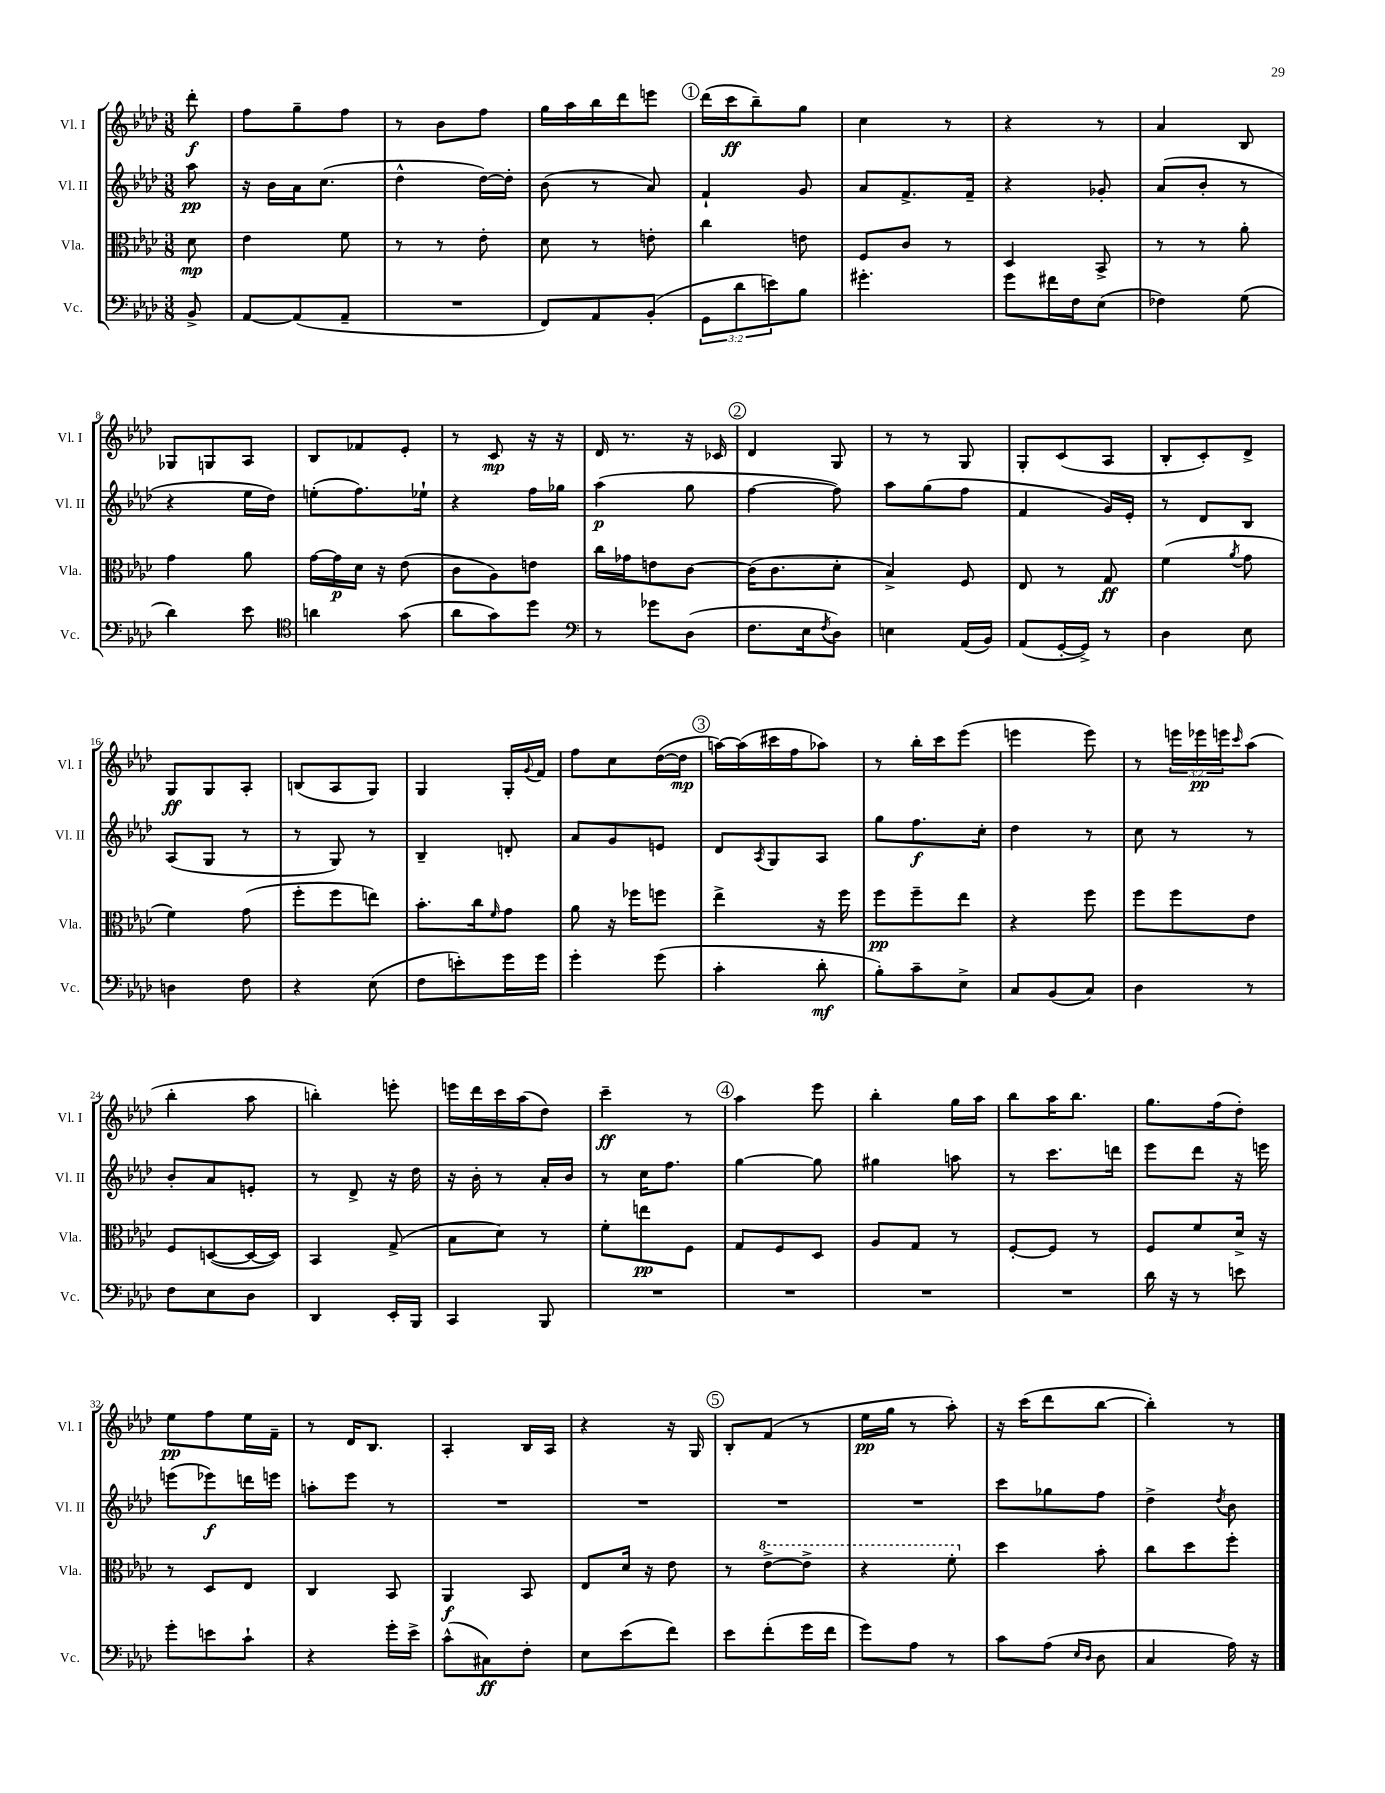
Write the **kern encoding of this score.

**kern	**dynam	**kern	**dynam	**kern	**dynam	**kern	**dynam
*part4	*part4	*part3	*part3	*part2	*part2	*part1	*part1
*staff4	*staff4	*staff3	*staff3	*staff2	*staff2	*staff1	*staff1
*I"Vc.	*	*I"Vla.	*	*I"Vl. II	*	*I"Vl. I	*
*I'Vc.	*	*I'Vla.	*	*I'Vl. II	*	*I'Vl. I	*
*clefF4	*	*clefC3	*	*clefG2	*	*clefG2	*
*k[b-e-a-d-]	*	*k[b-e-a-d-]	*	*k[b-e-a-d-]	*	*k[b-e-a-d-]	*
*M3/8	*	*M3/8	*	*M3/8	*	*M3/8	*
=	=	=	=	=	=	=	=
8BB-^/	.	8d-\	mp	8aa-\	pp	8ddd-'\	f
=1	=1	=1	=1	=1	=1	=1	=1
[8AA-/L	.	4e-\	.	16r	.	8ff\L	.
.	.	.	.	16b-\LL	.	.	.
(8AA-/]	.	.	.	16a-\J	.	8gg~\	.
.	.	.	.	(8.cc\J	.	.	.
8AA-~/J	.	8f\	.	.	.	8ff\J	.
=2	=2	=2	=2	=2	=2	=2	=2
4.r	.	8r	.	4dd-^^\	.	8r	.
.	.	8r	.	.	.	8b-\L	.
.	.	8e-'\	.	[16dd-\LL)	.	8ff\J	.
.	.	.	.	16dd-'\JJ]	.	.	.
=3	=3	=3	=3	=3	=3	=3	=3
8FF/L)	.	8d-\	.	(8b-\	.	16gg\LL	.
.	.	.	.	.	.	16aa-\	.
8AA-/	.	8r	.	8r	.	16bb-\	.
.	.	.	.	.	.	16ddd-\J	.
(8BB-'/J	.	8en'\	.	8a-/)	.	8eeen\J	.
!!LO:REH:place=s1:t=1
=4	=4	=4	=4	=4	=4	=4	=4
12GG\L	.	4cc\	.	4f`/	.	(16ddd-\LL	.
.	.	.	.	.	.	16ccc\J	ff
12d-\	.	.	.	.	.	.	.
.	.	.	.	.	.	8bb-~\)	.
12en\)	.	.	.	.	.	.	.
8B-\J	.	8en\	.	8g/	.	8gg\J	.
=5	=5	=5	=5	=5	=5	=5	=5
4.g#X'\	.	8F/L	.	8a-/L	.	4cc\	.
.	.	8c/J	.	8.f^/	.	.	.
.	.	8r	.	.	.	8r	.
.	.	.	.	16f~/Jk	.	.	.
=6	=6	=6	=6	=6	=6	=6	=6
8g\L	.	4D-/	.	4r	.	4r	.
16f#X\L	.	.	.	.	.	.	.
16F\J	.	.	.	.	.	.	.
(8E-\J	.	8BB-^/	.	8g-X'/	.	8r	.
=7	=7	=7	=7	=7	=7	=7	=7
4F-X\)	.	8r	.	(8a-/L	.	4a-/	.
.	.	8r	.	8b-'/J	.	.	.
(8G\	.	8a-'\	.	8r	.	8B-/	.
!!LO:LB:g=z
=8	=8	=8	=8	=8	=8	=8	=8
4d-\)	.	4g\	.	4r	.	8G-X/L	.
.	.	.	.	.	.	8Gn/	.
8e-\	.	8a-\	.	16ee-\LL	.	8A-/J	.
.	.	.	.	16dd-\JJ)	.	.	.
=9	=9	=9	=9	=9	=9	=9	=9
*clefC4	*	*	*	*	*	*	*
4an\	.	[16g\LL	.	(8een'\L	.	8B-/L	.
.	.	16g\]	p	.	.	.	.
.	.	16d-\JJ	.	8.ff\)	.	8f-X/	.
.	.	16r	.	.	.	.	.
(8g\	.	(8e-\	.	.	.	8e-'/J	.
.	.	.	.	16ee-X`\Jk	.	.	.
=10	=10	=10	=10	=10	=10	=10	=10
8a-\L	.	8c\L	.	4r	.	8r	.
8g\)	.	8A-\)	.	.	.	8c/	mp
8dd-\J	.	8en\J	.	16ff\LL	.	16r	.
.	.	.	.	16gg-X\JJ	.	16r	.
=11	=11	=11	=11	=11	=11	=11	=11
*clefF4	*	*	*	*	*	*	*
8r	.	16cc\LL	.	(4aa-\	p	16d-/	.
.	.	16g-X\J	.	.	.	8.r	.
8g-X\L	.	8en\	.	.	.	.	.
(8D-\J	.	[8c\J	.	8gg\	.	16r	.
.	.	.	.	.	.	16c-X/	.
!!LO:REH:place=s1:t=2
=12	=12	=12	=12	=12	=12	=12	=12
8.F\L	.	(16c\KL]	.	[4ff\	.	4d-/	.
.	.	8.c\	.	.	.	.	.
16E-\k	.	.	.	.	.	.	.
8qF/	.	.	.	.	.	.	.
8D-\J)	.	8d-'\J	.	8ff\])	.	8G/	.
=13	=13	=13	=13	=13	=13	=13	=13
4En\	.	4B-^/)	.	8aa-\L	.	8r	.
.	.	.	.	(8gg\	.	8r	.
(16AA-/LL	.	8F/	.	8ff\J	.	8G/	.
16BB-/JJ)	.	.	.	.	.	.	.
=14	=14	=14	=14	=14	=14	=14	=14
(8AA-/L	.	8E-/	.	4f/	.	8G'/L	.
[16GG'/L	.	8r	.	.	.	(8c/	.
16GG^/JJ])	.	.	.	.	.	.	.
8r	.	8G/	ff	16g/LL)	.	8A-/J	.
.	.	.	.	16e-'/JJ	.	.	.
=15	=15	=15	=15	=15	=15	=15	=15
4D-\	.	(4f\	.	8r	.	8B-'/L	.
.	.	.	.	8d-/L	.	8c'/)	.
.	.	8qa-/	.	.	.	.	.
8E-\	.	8g\	.	8B-/J	.	8d-^/J	.
!!LO:LB:g=z
=16	=16	=16	=16	=16	=16	=16	=16
4Dn\	.	4f\)	.	(8A-/L	.	8G/L	ff
.	.	.	.	8G/J	.	8G/	.
8F\	.	(8g\	.	8r	.	8A-'/J	.
=17	=17	=17	=17	=17	=17	=17	=17
4r	.	8ff'\L	.	8r	.	(8Bn/L	.
.	.	8ff\	.	8G/)	.	8A-/	.
(8E-\	.	8een\J)	.	8r	.	8G/J)	.
=18	=18	=18	=18	=18	=18	=18	=18
8F\L	.	8.b-'\L	.	4B-~/	.	4G/	.
8en'\)	.	.	.	.	.	.	.
.	.	16cc\k	.	.	.	.	.
.	.	16qqf/	.	.	.	.	.
16g\L	.	8g\J	.	8dn'/	.	16G'/LL	.
.	.	.	.	.	.	8qqg/	.
16g\JJ	.	.	.	.	.	16f/JJ	.
=19	=19	=19	=19	=19	=19	=19	=19
4g'\	.	8a-\	.	8a-/L	.	8ff\L	.
.	.	16r	.	8g/	.	8cc\	.
.	.	16ff-X\KL	.	.	.	.	.
(8g\	.	8ffn\J	.	8en/J	.	([16dd-\L	.
.	.	.	.	.	.	16dd-\JJ]	mp
!!LO:REH:place=s1:t=3
=20	=20	=20	=20	=20	=20	=20	=20
4c'\	.	4ee-^\	.	8d-/L	.	[16aan\LL)	.
.	.	.	.	.	.	(16aa\]	.
.	.	.	.	8qA-/	.	.	.
.	.	.	.	8G/	.	16ccc#X\	.
.	.	.	.	.	.	16ff\J	.
8d-'\	mf	16r	.	8A-/J	.	8aa-X\J)	.
.	.	16ff\	.	.	.	.	.
=21	=21	=21	=21	=21	=21	=21	=21
8B-'\L)	.	8ff\L	pp	8gg\L	.	8r	.
8c~\	.	8ff~\	.	8.ff\	f	16bb-'\LL	.
.	.	.	.	.	.	16ccc\J	.
8E-^\J	.	8ee-\J	.	.	.	(8eee-\J	.
.	.	.	.	16cc'\Jk	.	.	.
=22	=22	=22	=22	=22	=22	=22	=22
8C/L	.	4r	.	4dd-\	.	4eeen\	.
(8BB-/	.	.	.	.	.	.	.
8C/J)	.	8ff\	.	8r	.	8eee\)	.
=23	=23	=23	=23	=23	=23	=23	=23
4D-\	.	8ff\L	.	8cc\	.	8r	.
.	.	8ff\	.	8r	.	24eeen\LL	.
.	.	.	.	.	.	24eee-X\	pp
.	.	.	.	.	.	24eeen\J	.
.	.	.	.	.	.	16qqccc/	.
8r	.	8e-\J	.	8r	.	(8aa-\J	.
!!LO:LB:g=z
=24	=24	=24	=24	=24	=24	=24	=24
8F\L	.	8F/L	.	8b-'/L	.	4bb-'\	.
8E-\	.	([8Dn/	.	8a-/	.	.	.
8D-\J	.	16D/L_	.	8en'/J	.	8aa-\	.
.	.	16D/JJ])	.	.	.	.	.
=25	=25	=25	=25	=25	=25	=25	=25
4DD-/	.	4BB-/	.	8r	.	4bbn'\)	.
.	.	.	.	8d-^/	.	.	.
16EE-'/LL	.	(8G^/	.	16r	.	8eeen'\	.
16BBB-/JJ	.	.	.	16dd-\	.	.	.
=26	=26	=26	=26	=26	=26	=26	=26
4CC/	.	8B-\L	.	16r	.	16eeen\LL	.
.	.	.	.	16b-'\	.	16ddd-\	.
.	.	8d-\J)	.	8r	.	16ccc\	.
.	.	.	.	.	.	(16aa-\J	.
8BBB-/	.	8r	.	16a-'/LL	.	8dd-\J)	.
.	.	.	.	16b-/JJ	.	.	.
=27	=27	=27	=27	=27	=27	=27	=27
4.r	.	8f'\L	.	8r	.	4ccc~\	ff
.	.	8een\	pp	16cc\KL	.	.	.
.	.	.	.	8.ff\J	.	.	.
.	.	8F\J	.	.	.	8r	.
!!LO:REH:place=s1:t=4
=28	=28	=28	=28	=28	=28	=28	=28
4.r	.	8G/L	.	[4gg\	.	4aa-\	.
.	.	8F/	.	.	.	.	.
.	.	8D-/J	.	8gg\]	.	8eee-\	.
=29	=29	=29	=29	=29	=29	=29	=29
4.r	.	8A-/L	.	4gg#X\	.	4bb-'\	.
.	.	8G/J	.	.	.	.	.
.	.	8r	.	8aan\	.	16gg\LL	.
.	.	.	.	.	.	16aa-\JJ	.
=30	=30	=30	=30	=30	=30	=30	=30
4.r	.	[8F'/L	.	8r	.	8bb-\L	.
.	.	8F/J]	.	8.ccc\L	.	16aa-\K	.
.	.	.	.	.	.	8.bb-\J	.
.	.	8r	.	.	.	.	.
.	.	.	.	16dddn\Jk	.	.	.
=31	=31	=31	=31	=31	=31	=31	=31
16d-\	.	8F/L	.	8eee-\L	.	8.gg\L	.
16r	.	.	.	.	.	.	.
8r	.	8f/	.	8ddd-\J	.	.	.
.	.	.	.	.	.	(16ff\k	.
8en\	.	16d-^/Jk	.	16r	.	8dd-'\J)	.
.	.	16r	.	16eeen\	.	.	.
!!LO:LB:g=z
=32	=32	=32	=32	=32	=32	=32	=32
8g'\L	.	8r	.	(8eeen\L	.	8ee-\L	pp
8en\	.	8D-/L	.	8eee-X\)	f	8ff\	.
8c`\J	.	8E-/J	.	16dddn\L	.	16ee-\L	.
.	.	.	.	16eeen\JJ	.	16f~\JJ	.
=33	=33	=33	=33	=33	=33	=33	=33
4r	.	4C/	.	8aan'\L	.	8r	.
.	.	.	.	8eee-\J	.	16d-/KL	.
.	.	.	.	.	.	8.B-/J	.
16g'\LL	.	8BB-/	.	8r	.	.	.
16e-^\JJ	.	.	.	.	.	.	.
=34	=34	=34	=34	=34	=34	=34	=34
(8c^^\L	.	4AA-/	f	4.r	.	4A-'/	.
8C#X\)	ff	.	.	.	.	.	.
8F'\J	.	8BB-/	.	.	.	16B-/LL	.
.	.	.	.	.	.	16A-/JJ	.
=35	=35	=35	=35	=35	=35	=35	=35
8E-\L	.	8E-/L	.	4.r	.	4r	.
(8e-\	.	16d-/Jk	.	.	.	.	.
.	.	16r	.	.	.	.	.
8f\J)	.	8e-\	.	.	.	16r	.
.	.	.	.	.	.	16G/	.
!!LO:REH:place=s1:t=5
=36	=36	=36	=36	=36	=36	=36	=36
8e-\L	.	8r	.	4.r	.	8B-'/L	.
*	*	*8va	*	*	*	*	*
(8f'\	.	[8ee-^\L	.	.	.	(8f/J	.
16g\L	.	8ee-^\J]	.	.	.	8r	.
16f\JJ	.	.	.	.	.	.	.
=37	=37	=37	=37	=37	=37	=37	=37
8g\L)	.	4r	.	4.r	.	16ee-\LL	pp
.	.	.	.	.	.	16gg\JJ	.
8A-\J	.	.	.	.	.	8r	.
8r	.	8ff'\	.	.	.	8aa-'\)	.
=38	=38	=38	=38	=38	=38	=38	=38
*	*	*X8va	*	*	*	*	*
8c\L	.	4dd-\	.	8ccc\L	.	16r	.
.	.	.	.	.	.	(16ccc\KL	.
(8A-\J	.	.	.	8gg-X\	.	8ddd-\	.
16qqE-/LL	.	.	.	.	.	.	.
16qqD-/JJ	.	.	.	.	.	.	.
8D-\	.	8b-'\	.	8ff\J	.	[8bb-\J	.
=39	=39	=39	=39	=39	=39	=39	=39
4C/	.	8cc\L	.	4dd-^\	.	4bb-'\])	.
.	.	8dd-\	.	.	.	.	.
.	.	.	.	8qdd-/	.	.	.
16A-\)	.	8ff'\J	.	8b-\	.	8r	.
16r	.	.	.	.	.	.	.
==	==	==	==	==	==	==	==
*-	*-	*-	*-	*-	*-	*-	*-
